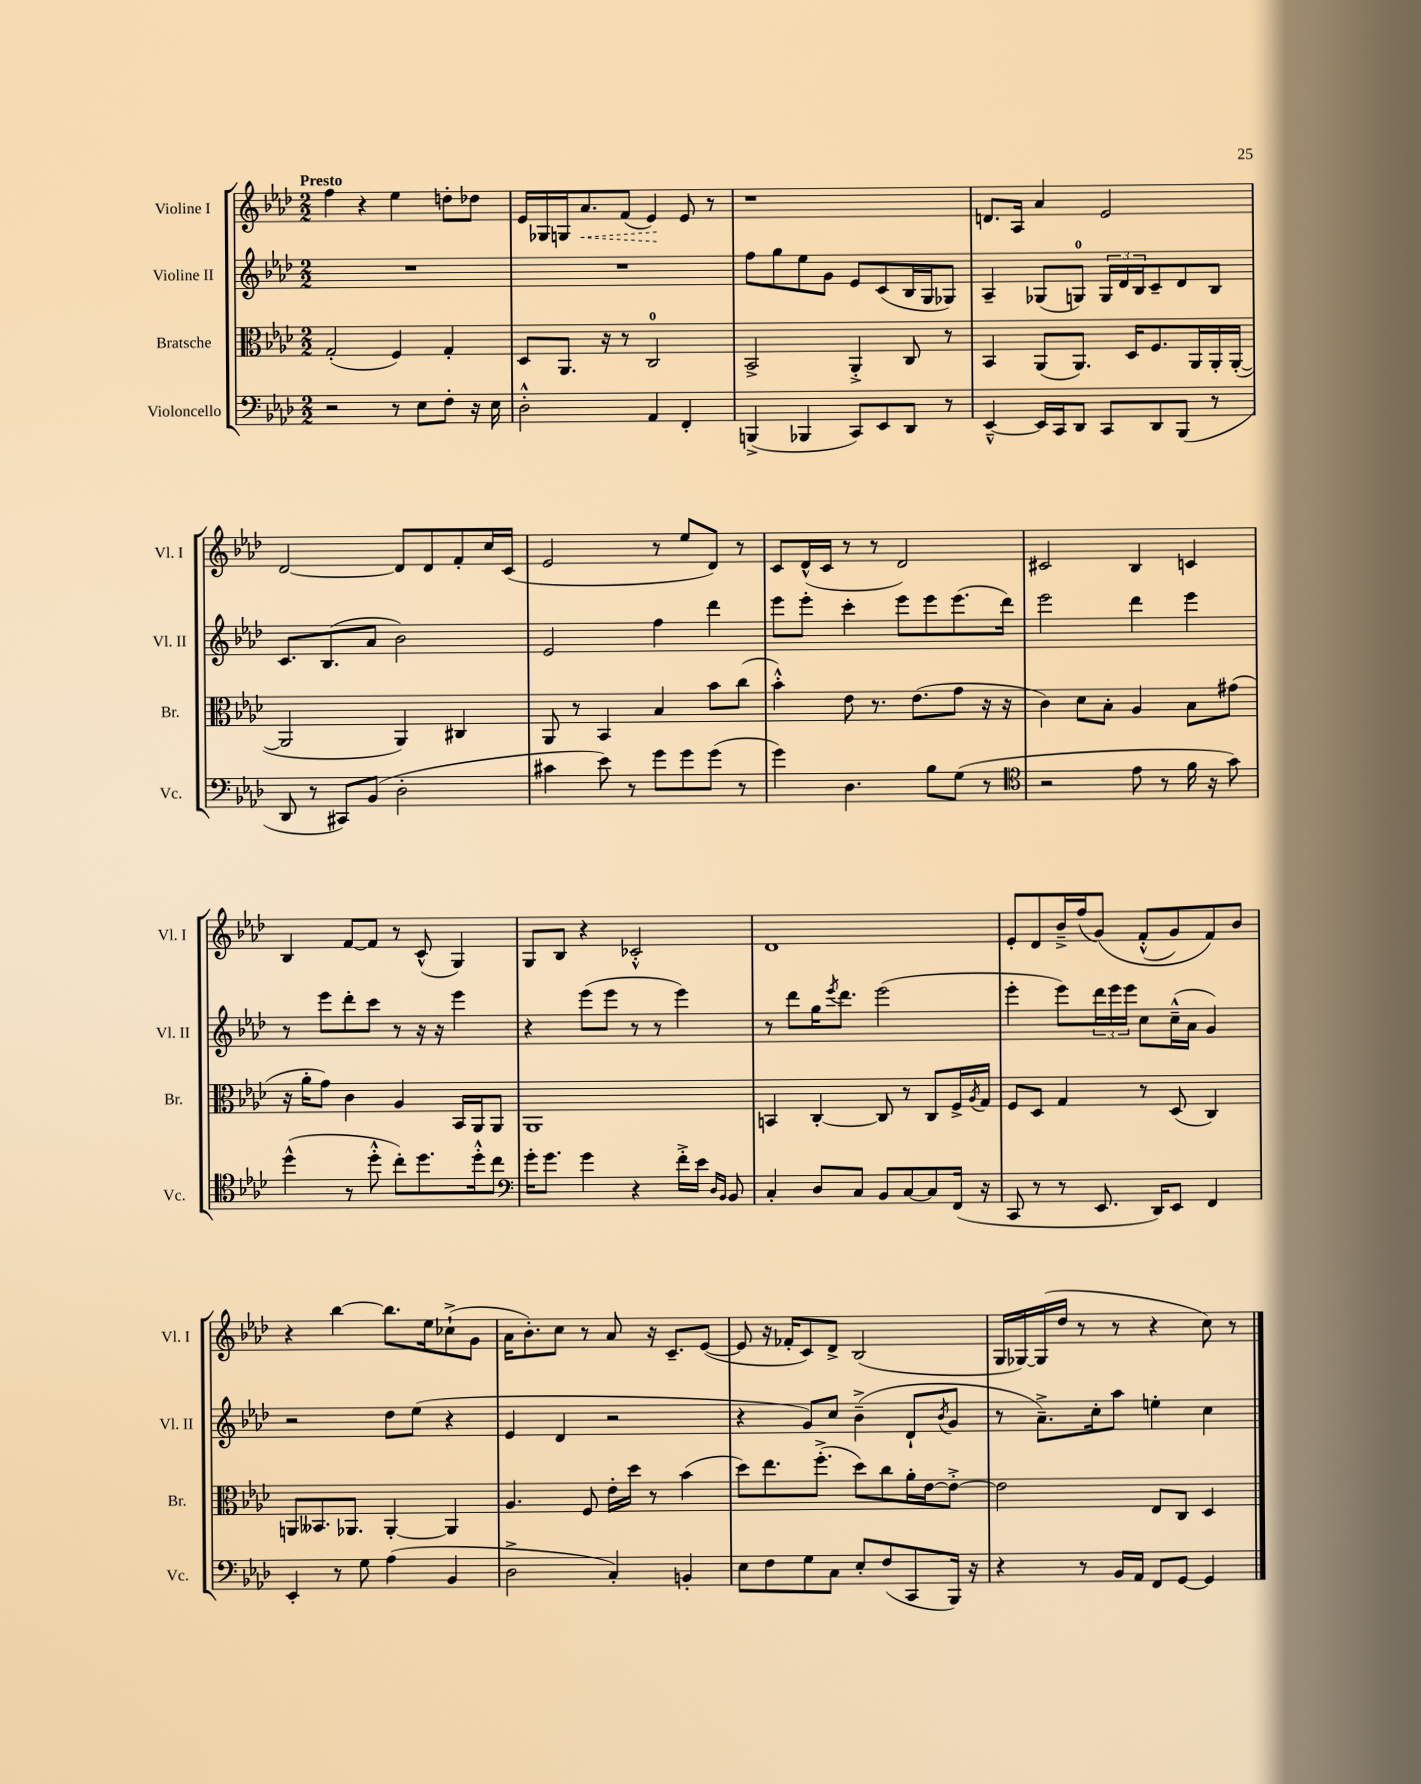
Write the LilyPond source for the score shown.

<<
\new StaffGroup <<
\new Staff = "s0" \with { instrumentName = "Violine I" shortInstrumentName = "Vl. I" } {
    \clef treble \key aes \major \numericTimeSignature \time 2/2 \tempo "Presto"
    f''4 r4 ees''4 d''8-. des''8 |
    ees'16 ges16 g16 \once \override Hairpin.style = #'dashed-line aes'8.\< f'8( ees'4\!) ees'8 r8 |
    r1 |
    d'8. aes16 aes'4 ees'2 |
    des'2~ des'8 des'8 f'8-. c''16 c'16( |
    ees'2 r8 ees''8 des'8) r8 |
    c'8 des'16-^( c'16 r8 r8 des'2) |
    cis'2 bes4 c'4 |
    bes4 f'8~ f'8 r8 c'8-^( g4) |
    g8 bes8 r4 ces'2-.-^ |
    des'1 |
    ees'8-. des'8 bes'16---> f''16( g'8)\( f'8-.-^( g'8) f'8\) bes'8 |
    r4 bes''4~ bes''8. ees''16 ces''8-!->( g'8 |
    aes'16 bes'8.-.) c''8 r8 aes'8 r16 c'8.-- ees'8~( |
    ees'8 r16 fes'16-. c'8) des'8-> bes2( |
    g16 ges16~) ges16( des''16 r8 r8 r4 c''8) r8 \bar "|." |
}
\new Staff = "s1" \with { instrumentName = "Violine II" shortInstrumentName = "Vl. II" } {
    \clef treble \key aes \major \numericTimeSignature \time 2/2
    R1 |
    R1 |
    f''8 g''8 ees''8 g'8 ees'8 c'8( bes16 g16 ges8) |
    aes4-- ges8( g8-0) \tuplet 3/2 { g16 des'16 bes16 } c'8-- des'8 bes8 |
    c'8. bes8.( aes'8 bes'2) |
    ees'2 f''4 des'''4 |
    ees'''8 ees'''8-. c'''4-. ees'''8 ees'''8 ees'''8.( des'''16) |
    ees'''2 des'''4 ees'''4 |
    r8 ees'''8 des'''8-. c'''8 r8 r16 r16 ees'''4 |
    r4 ees'''8( ees'''8 r8 r8 ees'''4) |
    r8 des'''8 g''16 \acciaccatura { ees'''8 } des'''8. ees'''2( |
    ees'''4-. ees'''8) \tuplet 3/2 { des'''16 ees'''16 ees'''16 } c''8 c''16---^( aes'16 g'4) |
    r2 des''8 ees''8( r4 |
    ees'4 des'4 r2 |
    r4 g'8) c''8 bes'4--->( des'8-! \acciaccatura { bes'8 } g'8 |
    r8 aes'8.--->) c''16-. aes''8 e''4-. c''4 \bar "|." |
}
\new Staff = "s2" \with { instrumentName = "Bratsche" shortInstrumentName = "Br." } {
    \clef alto \key aes \major \numericTimeSignature \time 2/2
    g2-.( f4) g4-. |
    des8 aes,8. r16 r8 c2-0 |
    bes,2-> aes,4-.-> c8 r8 |
    bes,4 aes,8( aes,8.) des16 f8. aes,16 aes,16-. aes,16~-.( |
    aes,2 aes,4) cis4 |
    aes,8 r8 bes,4 bes4 bes'8 c''8( |
    bes'4-.-^) ees'8 r8. ees'8.( g'8 r16 r16 |
    c'4) des'8 bes8-. aes4 bes8 gis'8( |
    r16 aes'16-. g'8) c'4 aes4 bes,16 aes,16 aes,8 |
    aes,1 |
    b,4 c4~-. c8 r8 c8 f16-> \acciaccatura { aes8 } g16 |
    f8 des8 g4 r8 des8( c4) |
    a,8 beses,8. aes,8. aes,4~-. aes,4 |
    aes4. f8 ees'16-. des''16 r8 bes'4( |
    des''8) ees''8. f''8.-.->( des''8) c''8 aes'16-. ees'16~ ees'8~-.-> |
    ees'2 ees8 c8 des4 \bar "|." |
}
\new Staff = "s3" \with { instrumentName = "Violoncello" shortInstrumentName = "Vc." } {
    \clef bass \key aes \major \numericTimeSignature \time 2/2
    r2 r8 ees8 f8-. r16 ees16 |
    des2-.-^ aes,4 f,4-. |
    b,,4->( bes,,4 c,8) ees,8 des,8 r8 |
    ees,4~---^ ees,16 c,16 des,8 c,8 des,8 bes,,8( r8 |
    des,8 r8 cis,8) bes,8( des2-. |
    cis'4 ees'8) r8 g'8 g'8 g'8( r8 |
    g'4) des4. bes8 g8( r8 |
    \clef tenor r2 ees'8 r8 f'16 r16 g'8) |
    des''4-^( r8 des''8-.-^ c''8-.) des''8. des''16-.-^ c''8 |
    \clef bass g'16-. g'8. g'4 r4 f'16-.-> ees'16 \grace { des16 bes,16 } bes,8 |
    c4-. des8 c8 bes,8 c8~ c8 f,16( r16 |
    c,8 r8 r8 ees,8. des,16) ees,8 f,4 |
    ees,4-. r8 g8 aes4( bes,4 |
    des2-> c4-.) b,4-. |
    ees8 f8 g8 c8 ees8-. f8( c,8 bes,,16) r16 |
    r4 r8 bes,16 aes,16 f,8 g,8~ g,4 \bar "|." |
}
>>
>>
\layout { \context { \Score \remove "Bar_number_engraver" } }
